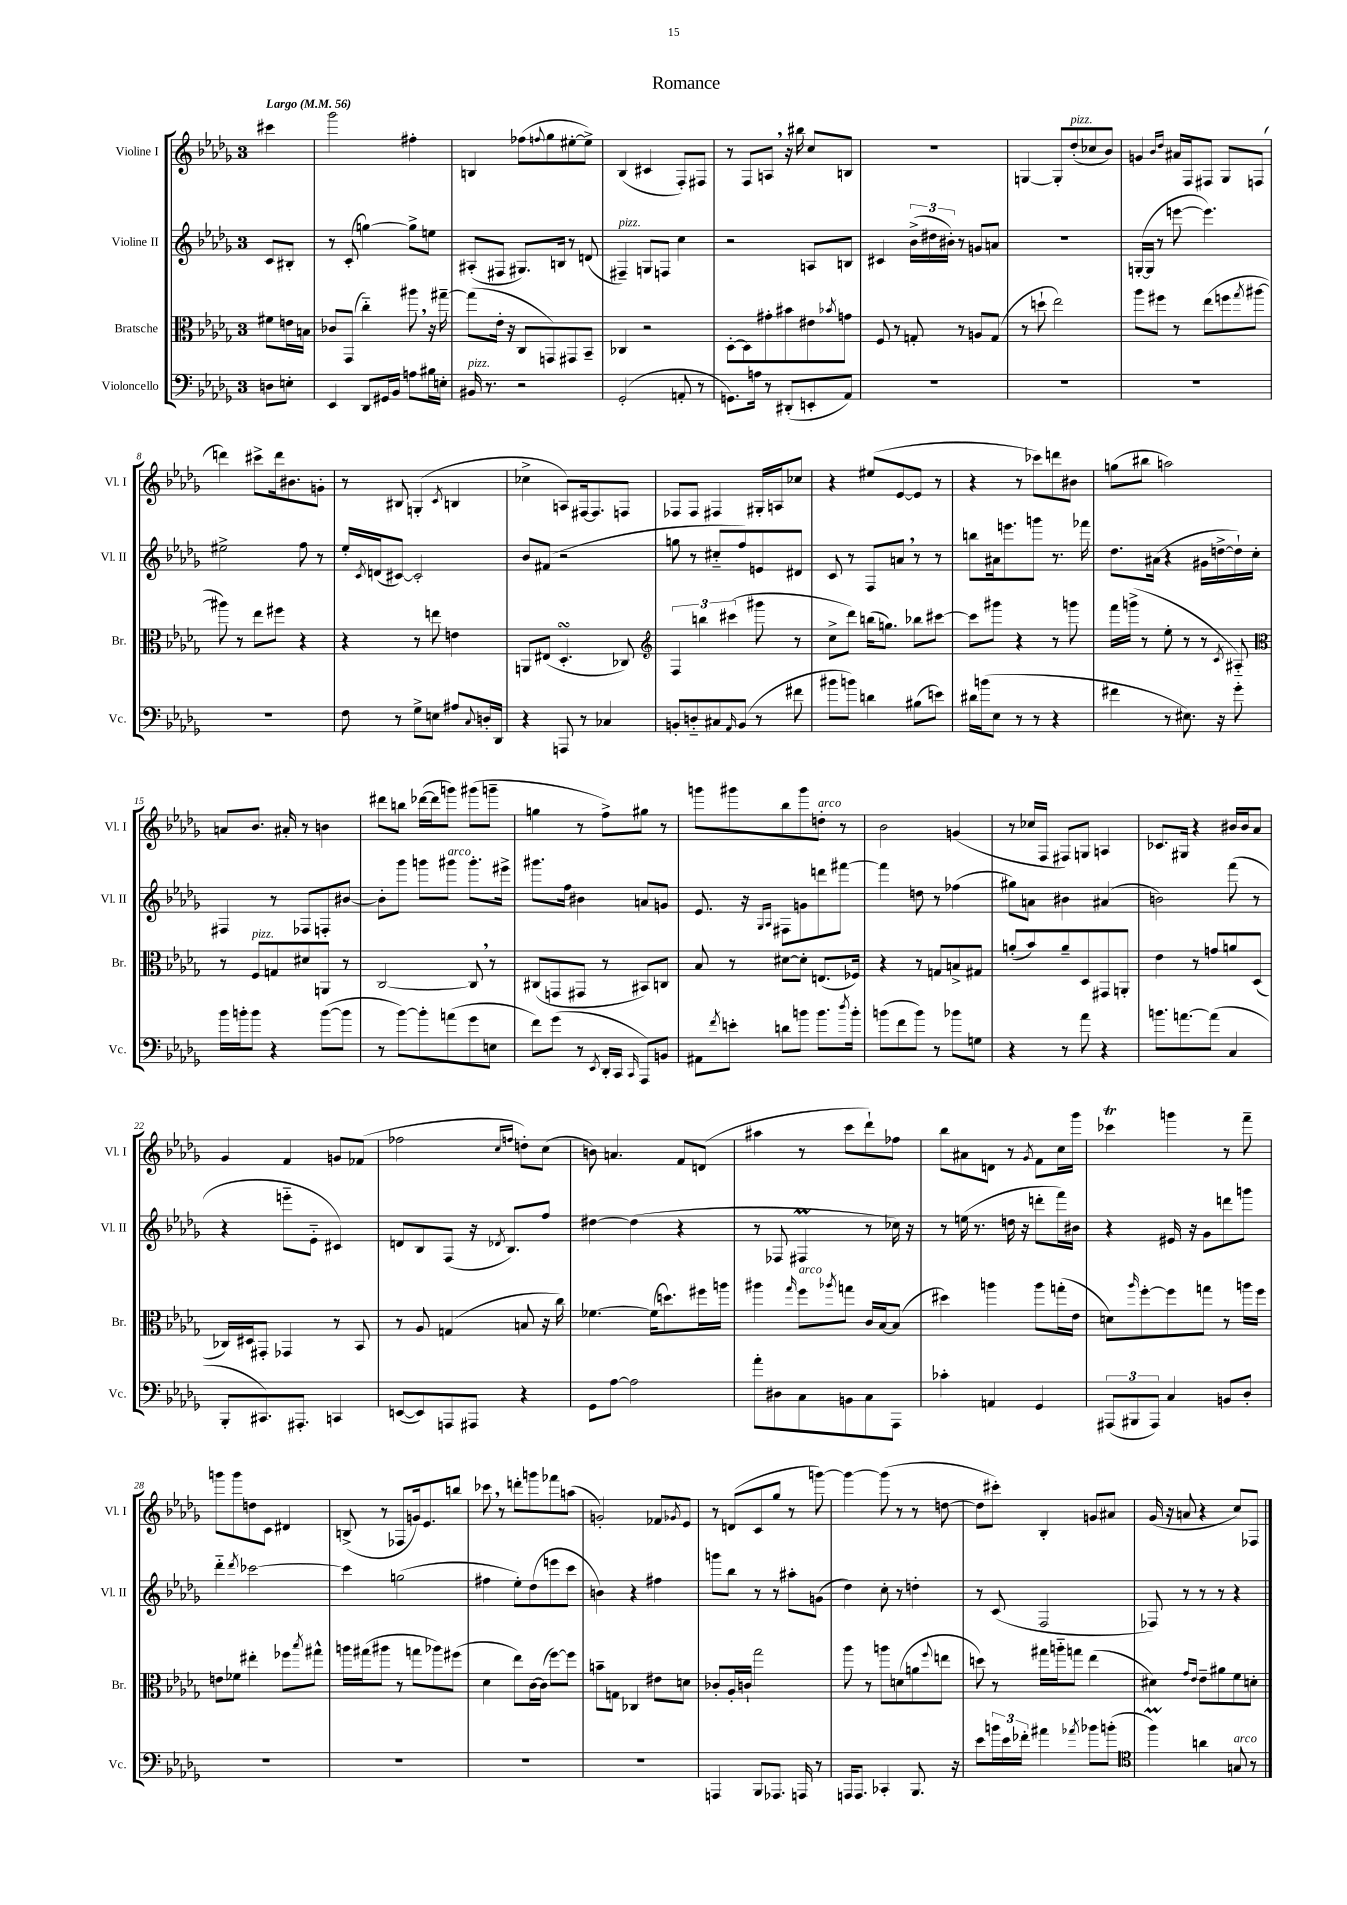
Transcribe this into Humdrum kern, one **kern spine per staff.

**kern	**kern	**kern	**kern
*staff4	*staff3	*staff2	*staff1
*clefF4	*clefC3	*clefG2	*clefG2
*k[b-e-a-d-g-]	*k[b-e-a-d-g-]	*k[b-e-a-d-g-]	*k[b-e-a-d-g-]
*M3/4	*M3/4	*M3/4	*M3/4
*MM56	*MM56	*MM56	*MM56
8D\L	8f#\L	8c/L	4ccc#\
8E'\J	16e\L	8B#'/J	.
.	16B\JJ	.	.
=	=	=	=
4EE-/	8c-/L	8r	2ggg-\
.	(8GG-/J	(8c'/	.
8DD-/L	4cc'~\)	[4gg\)	.
16GG#/L	.	.	.
16BB-/JJ	.	.	.
8A\L	8aa#\	8gg^\]L	4ff#'\
16B#\L	16r	8ee\J	.
16E'\JJ	[16gg#~\	.	.
=	=	=	=
16BB#/	(8gg#\]L	(8A#'/L	4B/
8.r	.	.	.
.	16e-'\Jk	8F#/J	.
.	16r	.	.
2r	8C/L	8.G#/L)	(8ff-\L
.	.	.	8qqff/
.	8GG/)	.	8gg-\
.	.	16B/Jk	.
.	8GG#/	8r	[8ee#'\
.	8BB-~/J	(8d/	8ee#^\]J)
=	=	=	=
(2GG-'/	4C-/	4F#~/)	(4B-/
.	2r	8G/L	4c#/
.	.	8F/J	.
8AA'/	.	4cc\	8F'/L)
8r	.	.	8F#/J
=	=	=	=
8.GG\L)	[8D-'\L	2r	8r
.	8D-\]	.	8F/L
16A\Jk	.	.	.
8r	8g#'\	.	8A/J
(8DD#'/L	8b#\	.	16r
.	.	.	16bb#\
8EE'/	8e#\	8A/L	8cc/L
.	8qb-/	.	.
8AA-/J)	8g\J	8B/J	8B/J
=	=	=	=
2.r	8F/	4c#/	2.r
.	8r	.	.
.	8G'/	(24b-^\LL	.
.	.	24dd#\	.
.	.	24b#'\JJ)	.
.	8r	8r	.
.	8A/L	8g/L	.
.	(8G/J	8a/J	.
=	=	=	=
2.r	8r	2.r	[4G/
.	8dd`\	.	.
.	2ee-\)	.	8G'/]L
.	.	.	(8dd-'/
.	.	.	8cc-/
.	.	.	8b-/J)
=	=	=	=
2.r	8aa-\L	([16G'/LL	4g/
.	.	16G/]JJ	.
.	8ff#\J	8r	.
.	.	.	16qqb-/LL
.	.	.	16qqdd-/JJ
.	8r	[8eee\	16a#/LL
.	.	.	16F/J
.	(8ee-\L	4.eee\])	8F#/J
.	8ff\	.	8G-/L
.	8qgg-/	.	.
.	[8aa#\J	.	(8F/J
=	=	=	=
2.r	8aa#\])	2ee#^\	4ddd\)
.	8r	.	.
.	8ee-\L	.	8ccc#^\L
.	8ff#\J	.	16ddd\k
.	.	.	8.b#\
.	4r	8ff\	.
.	.	8r	8g'\J
=	=	=	=
8F\	4r	16ee-'/LL	8r
.	.	8qc/	.
.	.	(16d/J	.
8r	.	[8c#/J)	8B#/
8G-^\L	8r	2c#'/]	(4G'/
8E\J	8ee\	.	.
.	.	.	8qc/
8A#/L	4e\	.	4B/
8qqC/	.	.	.
16D'/L	.	.	.
16DD-/JJ	.	.	.
=	=	=	=
4r	8AA/L	8b-/L	4cc-^\
.	(8E#/J	(8f#/J	.
8AAA/	4.D-'/	2r	8A/L)
8r	.	.	[16F#/k
.	.	.	8.F#/]
4C-/	.	.	.
.	8C-/)	.	8F/J
=	=	=	=
*	*clefG2	*	*
8BB'/L	6F/	8gg\	8F-/L
8D'~/	.	8r	8F-/J
.	6bb\	.	.
8C#/	.	8cc#'~/L	4F#/
.	(6ccc#\	.	.
16qqAA-/	.	.	.
(8BB/J	.	8ff/)	.
8r	8ggg#\	8e/	16G#'/LL
.	.	.	16A/J
8f#\	8r	8d#/J	8cc-/J
=	=	=	=
8b#\L	8cc^\L	8c/	4r
8b\J)	8ddd-\J)	8r	.
4d\	(16bb\LK	8F/L	(8ee#/L
.	8.gg\J)	.	.
.	.	8a/J	[8e-/
(8B#\L	8bb-\L	8r	8e-/]J
8e\J)	[8ccc#\J	8r	8r
=	=	=	=
16d#\LL	8ccc#\]L	8bb\L	4r
(16b\J	.	.	.
8E-\J	8ggg#\J	16a#\k	.
.	.	8.eee\	.
8r	4r	.	8r
8r	.	8ggg\J	8ccc-\L)
4r	8r	8.r	8ddd\
.	8ggg\	.	8b#\J
.	.	16fff-\	.
=	=	=	=
4f#\	16fff\LL	8.dd-\L	(8gg\L
.	(16ggg^\JJ	.	.
.	8r	.	8bb#\J
.	.	(16a#\Jk	.
8r	8ee-'\	4r	2aa\)
8.E#\)	8r	.	.
.	8r	16g#\LL	.
16r	.	[16dd^\	.
.	8qc/	.	.
8g-'\	8A#'~/)	16dd`\])	.
.	.	16cc'\JJ	.
=	=	=	=
*	*clefC3	*	*
16b-\LL	8r	4F#/	8a/L
16b'\J	.	.	.
8b\J	8F/L	.	8.b-/J
4r	8G/	8r	.
.	.	.	16a#'/
.	8d#/	8F-/L	8r
([8b\L	8AA/J	8F'/	4b\
8b\]J	8r	[8b#/J	.
=	=	=	=
8r	[2C/	8b#'\]L	8ddd#\L
[8b-\L)	.	8ggg-\J	8bb\J
8b-'\]	.	8ggg\L	([16ddd-\LL
.	.	.	16ddd-\]J
(8a\	.	8ggg#\J	8ggg\J)
8g-\	8C/]	8.ggg#'\L	(8ggg#\L
8E\J	8r	.	8ggg~\J
.	.	16eee#^\Jk	.
=	=	=	=
8f\L)	(8C#/L	8.ggg#\L	4gg\
(8g-\J	8GG/	.	.
.	.	16ff\Jk	.
8r	8GG#/J	4b#\	8r
8qEE-/	.	.	.
16DD-'/LL	8r	.	8ff^\L)
16CC/JJ	.	.	.
16qqCC/	.	.	.
8AAA-/L)	8BB#/L)	8a/L	8gg#\J
8BB/J	8C/J	8g/J	8r
=	=	=	=
8AA#\L	8B-/	8.e-/	8ggg\L
8qf/	.	.	.
8e'\J	8r	.	8ggg#\
.	.	16r	.
.	.	16qqG-/LL	.
.	.	16qqA-/JJ	.
8d\L	[8d#\L	8F#\L	8bb-\
8b\J	8d#'\]J	8g\	8ggg#\
8.b\L	(8.E/L	8ddd\	8dd'\J
.	.	[8fff#\J	8r
8qdd-/	.	.	.
16b'\Jk	16F-/Jk)	.	.
=	=	=	=
(8b\L	4r	4fff#\]	2b-\
8f\	.	.	.
8b\J)	8r	8dd\	.
8r	8G/L	8r	.
8b-\L	8B^/	(4ff-\	(4g/
8G\J	8G#/J	.	.
=	=	=	=
4r	(8a'/L	8gg#\L)	8r
.	8b-/)	8a\J	16cc-/LL
.	.	.	16F/JJ
8r	8a~/	4b#\	8F#/L)
8a-\	8D-/	.	8G/J
4r	8GG#/	(4a#/	4A/
.	8AA'/J	.	.
=	=	=	=
8.b\L	4e-\	2b\)	8.c-/L
[8.a\	.	.	16G#/Jk
.	8r	.	4r
(8a\]J	8g/L	.	.
4C/	8a/	(8fff\	16b#/LL
.	.	.	16b#/J
.	(8D-/J	8r	8a-/J
=	=	=	=
8BBB-'/L	16C-/LL)	4r	4g-/
.	16D#/J	.	.
8.CC#/)	8GG#'/J	.	.
.	4GG-/	8eee'~\L	4f/
8.AAA#'/J	.	.	.
.	.	8e-'~\J	.
4CC/	8r	4c#/)	8g/L
.	8BB-/	.	(8f-/J
=	=	=	=
([8EE/L	8r	8d/L	2ff-\
8EE/])	8A-/	8B-/	.
8AAA/	(4G/	(8F/J	.
8AAA#/J	.	16r	.
.	.	8qd-/	.
.	.	8.B-/L)	.
.	.	.	16qqcc/LL
.	.	.	16qqff/JJ
4r	8B/	.	8dd'\L)
.	16r	8ff/J	(8cc\J
.	16cc\)	.	.
=	=	=	=
8GG-\L	[4.f-\	[4dd#\	8b\)
[8A-\J	.	.	4.a/
2A-\]	.	(4dd#\]	.
.	(16f-\]LK	.	.
.	8.dd\)	.	.
.	.	4r	8f/L
.	16ff#\L	.	(8d/J
.	16aa\JJ	.	.
=	=	=	=
8a-'\L	4aa#\	8r	4aa#\
8D#\	.	8F-/	.
.	16qqgg-/	.	.
8C\	8ff\L	4F#/	8r
.	8qaa-/	.	.
8BB\	8gg\J	.	8ccc\L
8C\	16c/LL	8r	8ddd-`\)
.	[16B-/J	.	.
8AAA-\J	(8B-/]J	16cc-\)	8ff-\J
.	.	16r	.
=	=	=	=
4c-'\	4dd#\)	8r	8bb-\L
.	.	(16ee\	8a#\
.	.	8.r	.
4AA/	4aa\	.	8d\J
.	.	16dd\	8r
.	.	16r	.
.	.	.	8qg-/
4GG-/	8aa\L	8ddd'\L	8f\L
.	(16gg'\L	16fff\L)	16cc\L
.	16e-\JJ	16b#\JJ	16ggg-\JJ
=	=	=	=
(12AAA#/L	8d\L)	4r	4ccc-\
12BBB#/	.	.	.
.	16qqaa-/	.	.
.	[8ff'\	.	.
12AAA#/J)	.	.	.
4C/	8ff\]	16e#/	4ggg\
.	.	16r	.
.	8gg\J	8g-\L	.
8BB/L	8r	8ddd\	8r
8D-'/J	16aa\LL	8ggg\J	8fff~\
.	16ff\JJ	.	.
=	=	=	=
2.r	8e\L	4ddd-'~\	8ggg\L
.	8f-\J	.	8ggg\
.	.	8qddd-/	.
.	4ee#'\	[2ccc-\	8dd\
.	.	.	8c\J
.	8ff-\L	.	4d#/
.	8qbb-/	.	.
.	8gg#^^\J	.	.
=	=	=	=
2.r	16aa\LL	4ccc-\]	(8B^/
.	(16gg#\J	.	.
.	8aa#\J	.	8r
.	8r	(2gg\	8F-/L
.	8gg\L	.	16g/k)
.	.	.	8.e-/
.	8aa-\)	.	.
.	(8ff#\J	.	8bb/J
=	=	=	=
2.r	4d-\	4ff#\	8ccc-\
.	.	.	8r
.	8ee-\L)	8ee-'\L)	8ddd'\L
.	[16c\L	(8dd-\	8ggg\
.	(16c\]JJ	.	.
.	[8ff\L)	8eee\	8fff-\
.	8ff\]J	8ccc\J	(8aa\J
=	=	=	=
2.r	8b~\L	4b\)	2g'/)
.	8G\J	.	.
.	4C-/	4r	.
.	8e#\L	4ff#\	8f-/L
.	.	.	8qg-/
.	8d\J	.	8e-/J
=	=	=	=
4AAA/	8c-'/L	8ggg\L	8r
.	16A-'/L	8bb-\J	(8d/L
.	16c`/JJ	.	.
8BBB-/L	2gg-\	8r	8c/
8.AAA-/J	.	8r	8gg-/J
.	.	8aa#'\L	8r
16AAA/	.	.	.
8r	.	(8g\J	[8ggg\)
=	=	=	=
16AAA/LK	8aa-\	4dd-\)	4ggg\_
8.AAA/J	.	.	.
.	8r	.	.
4CC-'/	8aa\L	8cc'\	(8ggg\]
.	(8d\	8r	8r
8.BBB-/	8a\	4dd'\	8r
.	8qqff/	.	.
.	8ee\J	.	[8dd\
16r	.	.	.
=	=	=	=
8e-\L	8dd\)	8r	8dd\]L
24b\L	8r	(8c/	8ccc#'\J)
24e-\	.	.	.
24f-'\JJ	.	.	.
4a#\	16gg#\LL	2F/	4B-'/
.	16aa'~\J	.	.
.	8gg\J	.	.
8qa-/	.	.	.
8b-\L	(4ee-\	.	8g/L
(8b'\J	.	.	8a#/J
=	=	=	=
*clefC4	*	*	*
4ff\)	4d#\)	8F-/)	(16g-/
.	.	.	16r
.	.	8r	8a/
.	16qqg-/LL	.	.
.	16qqe-/JJ	.	.
4a\	8e-~\L	8r	4r
.	8a#\	8r	.
8G/	8f\	4r	8cc/L)
8r	8d'\J	.	8F-/J
==	==	==	==
*-	*-	*-	*-
